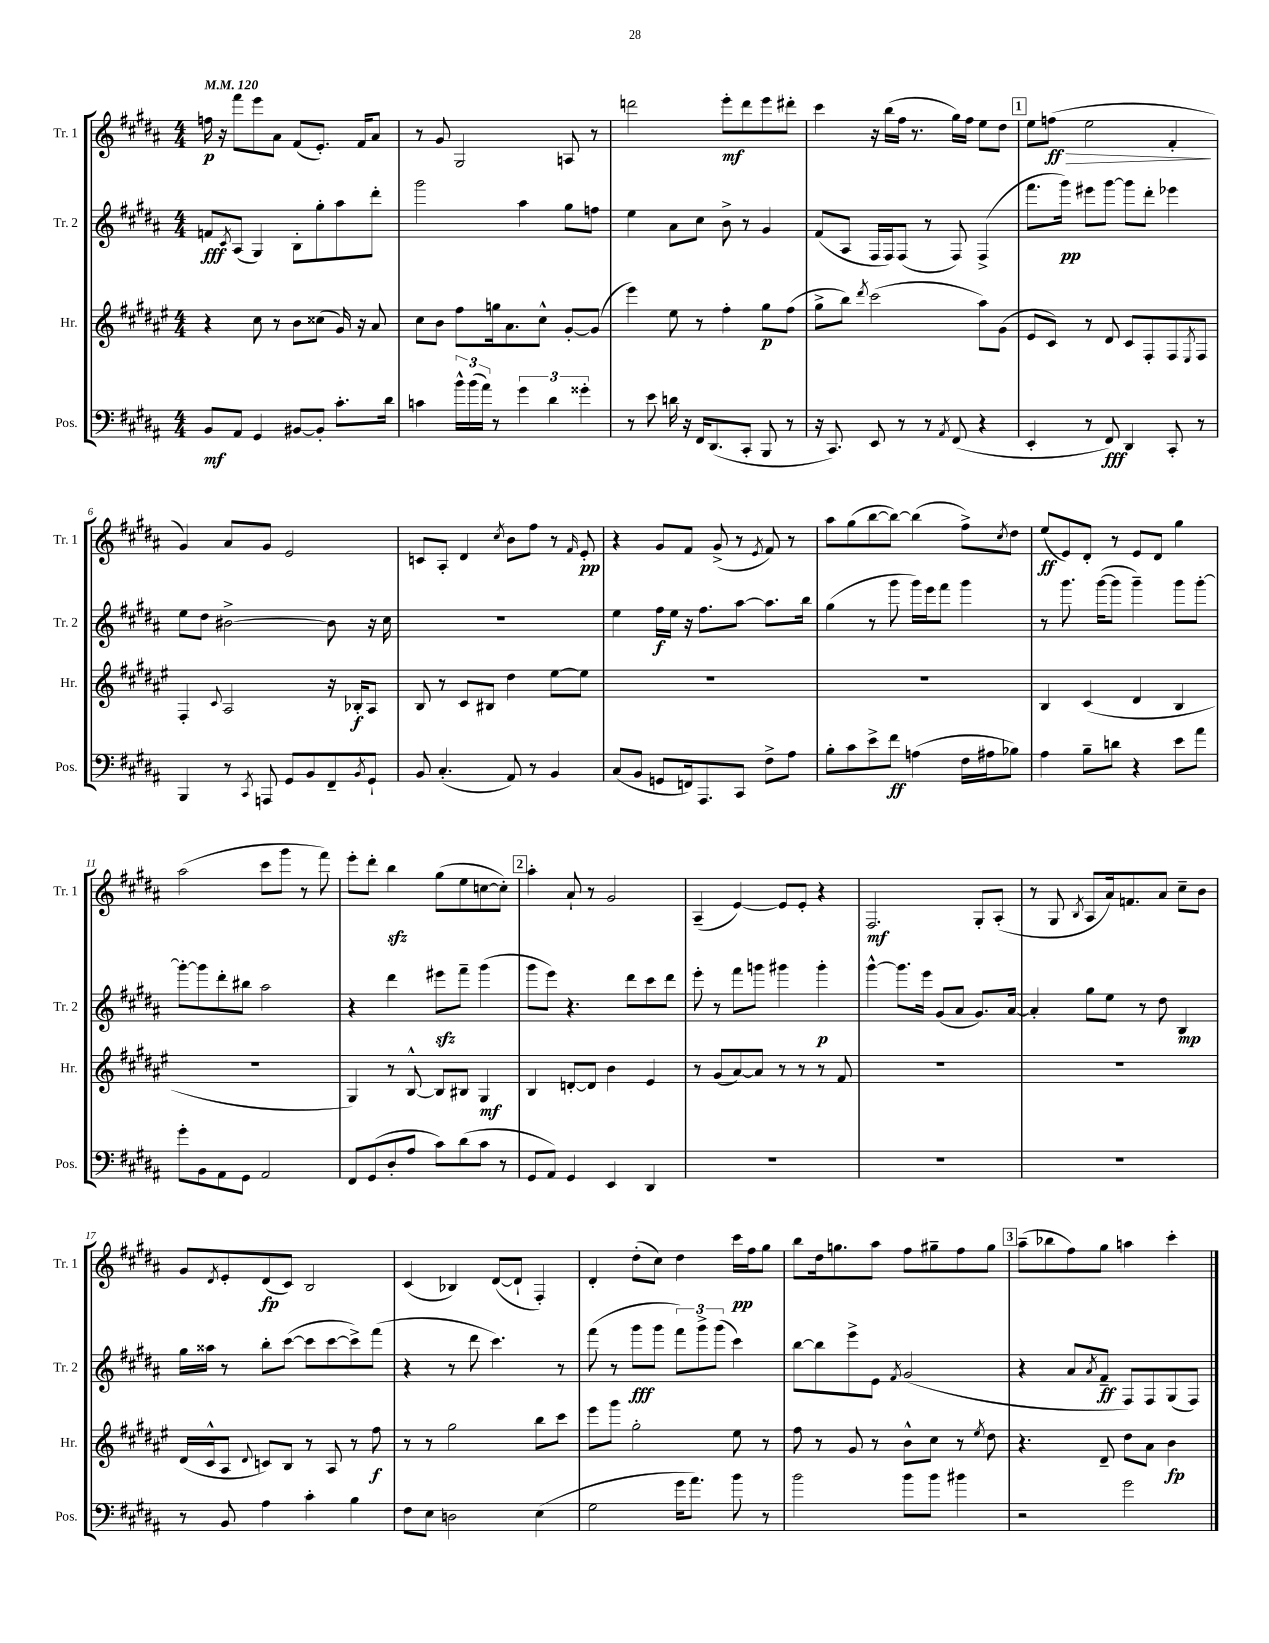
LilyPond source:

<<
\new StaffGroup <<
\new Staff = "s0" \with { instrumentName = "Tr. 1" shortInstrumentName = "Tr. 1" } {
    \clef treble \key b \major \numericTimeSignature \time 4/4 \tempo 4 = 120
    f''16\p r16 fis'''8 e'''8 ais'8 fis'8( e'8.-.) fis'16 ais'8 |
    r8 gis'8 gis2 a8 r8 |
    d'''2 e'''8-.\mf d'''8 e'''8 dis'''8-. |
    cis'''4 r16 b''16( fis''16 r8. gis''16) fis''16 e''8 dis''8 |
    \mark \markup { \box "1" } e''8 f''8\ff\>( e''2 fis'4-.\! |
    gis'4) ais'8 gis'8 e'2 |
    c'8 ais8-. dis'4 \acciaccatura { cis''8 } b'8 fis''8 r8 \grace { fis'16 } e'8-.\pp |
    r4 gis'8 fis'8 gis'8->( r8 \acciaccatura { e'8 } fis'8) r8 |
    ais''8 gis''8( b''8~ b''8~) b''4( fis''8->) \acciaccatura { cis''8 } dis''8 |
    e''8\ff( e'8) dis'8-. r8 e'8 dis'8 gis''4 |
    ais''2( cis'''8 gis'''8 r8 fis'''8) |
    e'''8-. dis'''8-. b''4\sfz gis''8( e''8 c''8~ c''8-.) |
    \mark \markup { \box "2" } ais''4-. ais'8-! r8 gis'2 |
    ais4--( e'4~) e'8 e'8-. r4 |
    fis2.\mf gis8-. ais8-.( |
    r8 gis8 \acciaccatura { b8 } ais8 ais'16) f'8. ais'8 cis''8-- b'8 |
    gis'8 \acciaccatura { dis'8 } e'8-. dis'8\fp( cis'8) b2 |
    cis'4( bes4) dis'8~( dis'8-! fis4-.) |
    dis'4-. dis''8-.( cis''8) dis''4 cis'''16\pp fis''16 gis''8 |
    b''8 dis''16 g''8. ais''8 fis''8 gis''8-- fis''8 gis''8 |
    \mark \markup { \box "3" } ais''8--( bes''8 fis''8) gis''8 a''4 cis'''4-. \bar "|." |
}
\new Staff = "s1" \with { instrumentName = "Tr. 2" shortInstrumentName = "Tr. 2" } {
    \clef treble \key b \major \numericTimeSignature \time 4/4
    f'8\fff \acciaccatura { cis'8 } ais8( gis4) b8-. gis''8-. ais''8 dis'''8-. |
    gis'''2 ais''4 gis''8 f''8 |
    e''4 ais'8 cis''8 b'8-> r8 gis'4 |
    fis'8( ais8 fis16 fis16) fis8( r8 fis8) fis4->( |
    \mark \markup { \box "1" } fis'''8. gis'''16\pp) eis'''8 gis'''8~ gis'''8 dis'''8-. ees'''4 |
    e''8 dis''8 bis'2~-> bis'8 r16 cis''16 |
    R1 |
    e''4 fis''16\f e''16 r16 fis''8. ais''8~ ais''8. b''16 |
    gis''4( r8 gis'''8 gis'''16) e'''16 fis'''8 gis'''4 |
    r8 gis'''8. gis'''16~( gis'''8 gis'''4--) gis'''8 gis'''8~-. |
    gis'''8~-. gis'''8 dis'''8-. bis''8 ais''2 |
    r4 dis'''4 eis'''8\sfz fis'''8-- gis'''4( |
    \mark \markup { \box "2" } gis'''8 e'''8) r4. dis'''8 cis'''8 dis'''8 |
    e'''8-. r8 fis'''8 g'''8 gis'''4 gis'''4-.\p |
    gis'''4~-^ gis'''8. e'''16 gis'8( ais'8 gis'8.) ais'16~ |
    ais'4-. gis''8 e''8 r8 dis''8 b4\mp |
    gis''16 aisis''16 r8 b''8-. cis'''8~( cis'''8 cis'''8~ cis'''8->) fis'''8( |
    r4 r8 dis'''8 cis'''4.) r8 |
    fis'''8( r8 gis'''8\fff gis'''8 \tuplet 3/2 { fis'''8) gis'''8-> gis'''8( } cis'''4) |
    b''8~ b''8 e'''8-> e'8 \acciaccatura { fis'8 } gis'2( |
    \mark \markup { \box "3" } r4 ais'8 \acciaccatura { ais'8 } fis'8--\ff fis8) fis8 gis8( fis8) \bar "|." |
}
\new Staff = "s2" \with { instrumentName = "Hr." shortInstrumentName = "Hr." } {
    \clef treble \key fis \major \numericTimeSignature \time 4/4
    r4 cis''8 r8 b'8 cisis''8( gis'16) r16 ais'8 |
    cis''8 b'8 fis''8 g''16 ais'8. cis''8-^ gis'8~-. gis'8( |
    eis'''4) eis''8 r8 fis''4-. gis''8\p fis''8( |
    gis''8-> b''8) \acciaccatura { dis'''8 } cis'''2( ais''8) gis'8( |
    \mark \markup { \box "1" } eis'8 cis'8) r8 dis'8 cis'8 fis8-. fis8 \acciaccatura { eis8 } fis8 |
    fis4-. \appoggiatura { cis'8 } ais2 r16 bes16-.\f ais8 |
    b8 r8 cis'8 bis8 dis''4 eis''8~ eis''8 |
    R1 |
    R1 |
    b4 cis'4( dis'4 b4 |
    R1 |
    gis4) r8 b8~-^ b8 bis8 gis4\mf |
    \mark \markup { \box "2" } b4 d'8~-. d'8 b'4 eis'4 |
    r8 gis'8( ais'8~) ais'8 r8 r8 r8 fis'8 |
    R1 |
    R1 |
    dis'16( cis'16-^ ais8 \appoggiatura { dis'8 } c'8) b8 r8 ais8 r8 fis''8\f |
    r8 r8 gis''2 b''8 cis'''8 |
    eis'''8 gis'''8 gis''2-. eis''8 r8 |
    fis''8 r8 gis'8 r8 b'8-^ cis''8 r8 \acciaccatura { eis''8 } dis''8 |
    \mark \markup { \box "3" } r4. dis'8-- dis''8 ais'8 b'4\fp \bar "|." |
}
\new Staff = "s3" \with { instrumentName = "Pos." shortInstrumentName = "Pos." } {
    \clef bass \key b \major \numericTimeSignature \time 4/4
    b,8\mf ais,8 gis,4 bis,8~ bis,8-. cis'8.-. dis'16 |
    c'4 \tuplet 3/2 { b'16-^ b'16( ais'16) } r8 \tuplet 3/2 { gis'4 dis'4 gisis'4-. } |
    r8 e'8 d'16 r16 fis,16 dis,8.( cis,8-. b,,8 r8 |
    r16 cis,8.) e,8 r8 r8 \acciaccatura { ais,8 } fis,8( r4 |
    \mark \markup { \box "1" } e,4-. r8 fis,8\fff) dis,4 cis,8-. r8 |
    b,,4 r8 \acciaccatura { cis,8 } a,,8 gis,8 b,8 fis,8-- \acciaccatura { b,8 } gis,8-! |
    b,8 cis4.-.( ais,8) r8 b,4 |
    cis8( b,8 g,8 f,16) ais,,8. cis,8 fis8-> ais8 |
    b8-. cis'8 e'8-> fis'8\ff a4( fis16 ais16 bes8) |
    ais4 b8-- d'8 r4 e'8 ais'8 |
    gis'8-. b,8 ais,8 gis,8 ais,2 |
    fis,8 gis,8( dis8-. ais8 cis'8) dis'8( cis'8 r8 |
    \mark \markup { \box "2" } gis,8 ais,8) gis,4 e,4 dis,4 |
    R1 |
    R1 |
    R1 |
    r8 b,8 ais4 cis'4-. b4 |
    fis8 e8 d2 e4( |
    gis2 gis'16 ais'8.) b'8 r8 |
    b'2 b'8 b'8 bis'4 |
    \mark \markup { \box "3" } r2 gis'2 \bar "|." |
}
>>
>>
